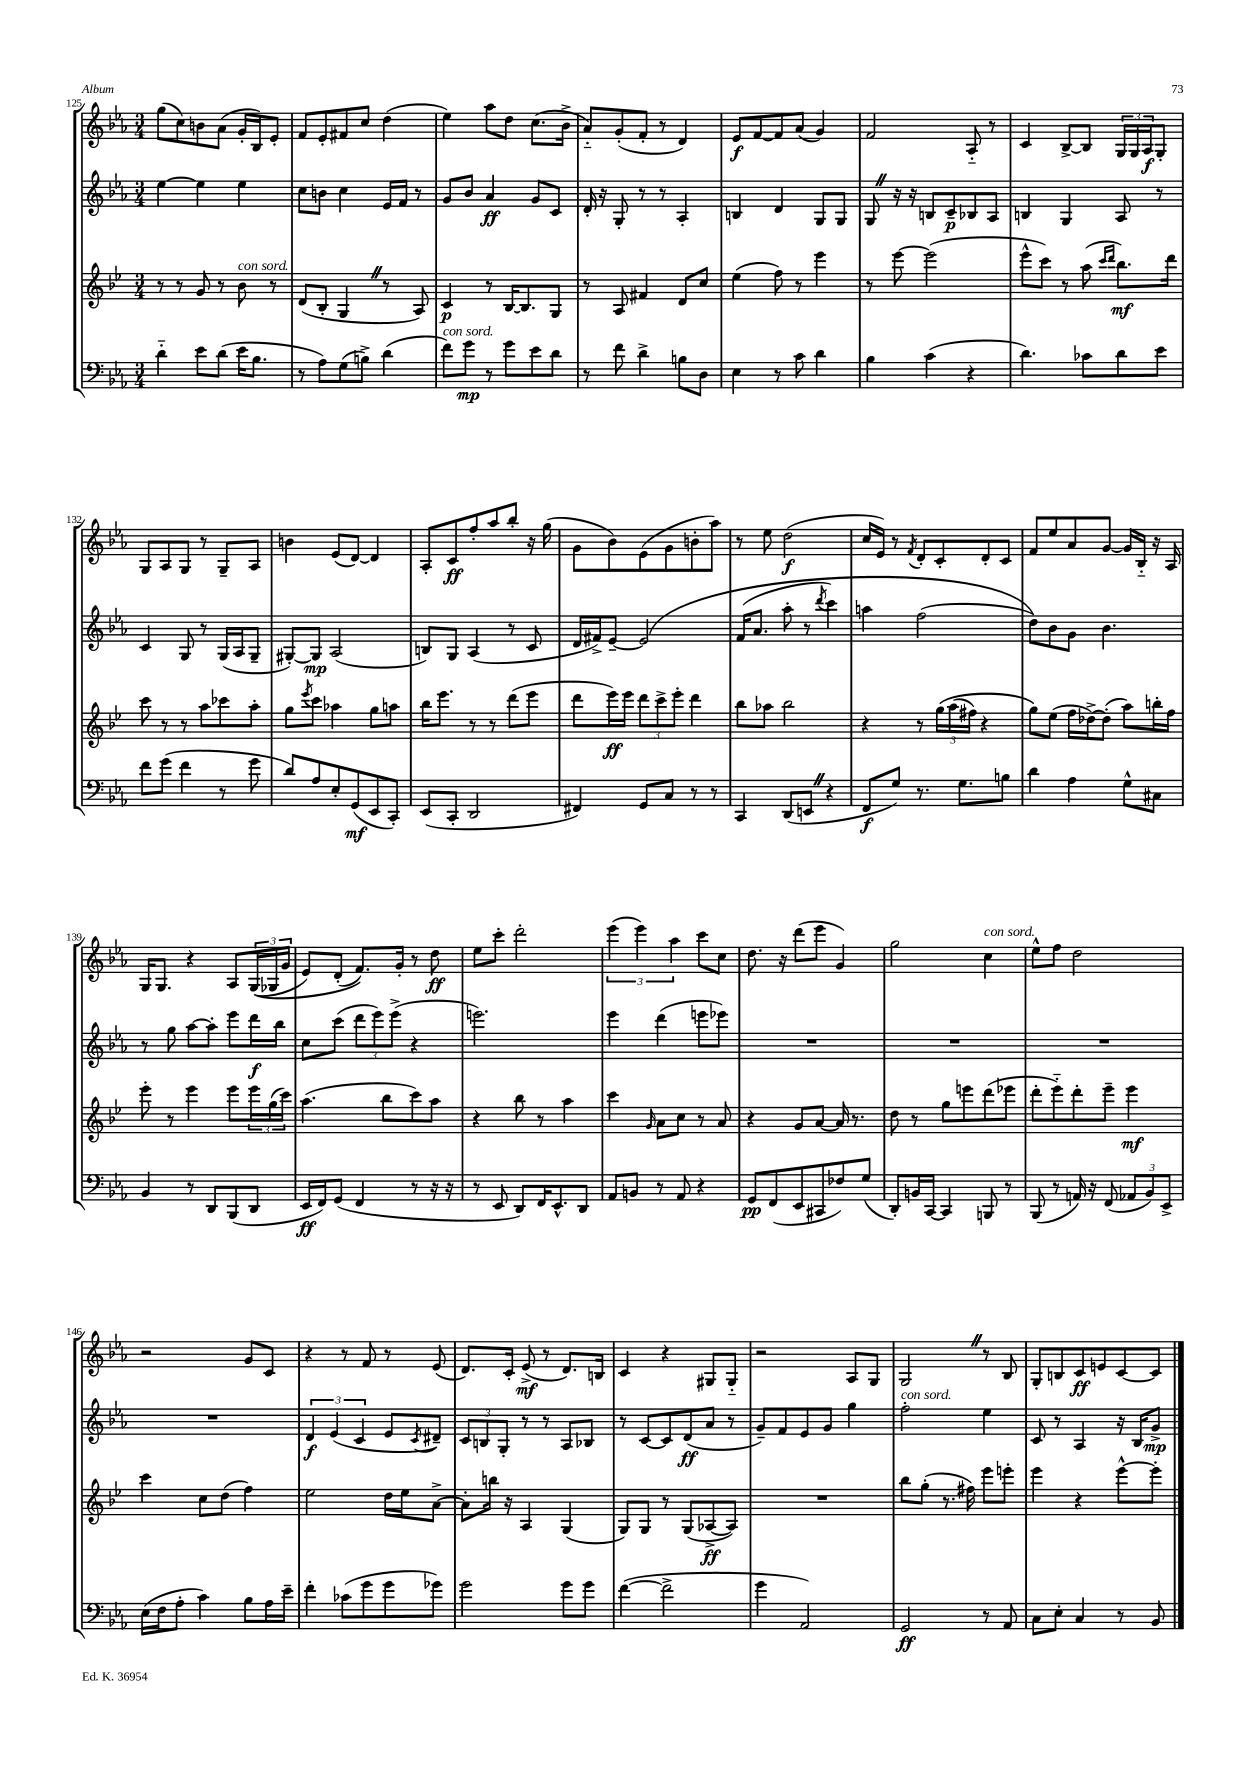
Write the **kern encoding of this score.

**kern	**kern	**kern	**kern
*staff4	*staff3	*staff2	*staff1
*clefF4	*clefG2	*clefG2	*clefG2
*k[b-e-a-]	*k[b-e-]	*k[b-e-a-]	*k[b-e-a-]
*M3/4	*M3/4	*M3/4	*M3/4
4d'~	8r	[4ee-	(8gg
.	8r	.	8cc)
8e-	8g	4ee-]	8b
(8d	8r	.	(8a-
16e-	8b-	4ee-	16g'
8.B-	.	.	16B-)
.	8r	.	8e-'
=	=	=	=
8r	(8d	8cc	8f
8A-)	8B-'	8b	8e-'
(8G	4G	4cc	8f#
8B^)	.	.	8cc
(4d	8r	16e-	(4dd
.	.	16f	.
.	8A)	8r	.
=	=	=	=
8f)	4c	8g	4ee-)
8g	.	8b-	.
8r	8r	4a-	8aa-
8g	[16B-	.	8dd
.	8.B-]	.	.
8e-	.	8g	(8.cc
8d	8G	8c	.
.	.	.	16b-^
=	=	=	=
8r	8r	16d'	8a-'~)
.	.	16r	.
8f	8A	8G'	(8g'
4d^	4f#	8r	8f'
.	.	8r	8r
8B	8d	4A-'	4d)
8D	8cc	.	.
=	=	=	=
4E-	(4ee-	4B	8e-
.	.	.	[8f
8r	8ff)	4d	8f]
8c	8r	.	(8a-
4d	4eee-	8G	4g)
.	.	8G	.
=	=	=	=
4B-	8r	8G	2f
.	[8eee-	16r	.
.	.	16r	.
(4c	(2eee-]	8B	.
.	.	8c~	.
4r	.	8B-	8A-'~
.	.	8A-	8r
=	=	=	=
4.d)	8eee-^^	4B	4c
.	8ccc)	.	.
.	8r	4G	[8B-^
8c-	(8aa	.	8B-]
.	16qqccc	.	.
.	16qqddd	.	.
8d	8.bb-)	8A-	24G
.	.	.	24G
.	.	.	24A-
8e-	.	8r	8G'
.	16ddd	.	.
=	=	=	=
8f	8ccc	4c	8G
(8g	8r	.	8A-
4f	8r	8G	8G
.	8aa	8r	8r
8r	8ccc-	(16G	8G~
.	.	16A-	.
8g	8aa'	8G~	8A-
=	=	=	=
8d)	8gg	[8G#')	4b
.	8qeee-	.	.
8A-	8ccc	8G#]	.
8E-'	4aa-	(2A-	(8e-
(8GG	.	.	[8d)
8EE-	8gg	.	4d]
8CC')	8aa	.	.
=	=	=	=
(8EE-	16bb-	8B)	8A-'
.	8.eee-	.	.
8CC'	.	8G	8c
2DD	8r	(4A-	8ff'
.	8r	.	8aa-
.	(8ddd	8r	8bb-'
.	8eee-	8c	16r
.	.	.	(16gg
=	=	=	=
4FF#)	8ddd	16d	8g
.	.	16f#^)	.
.	16eee-)	[8e-~	8b-)
.	16eee-	.	.
8GG	12ddd	&(2e-]	(8e-
.	12ccc^	.	.
8C	.	.	8g
.	12eee-'	.	.
8r	4ddd	.	8b'
8r	.	.	8aa-)
=	=	=	=
4CC	8bb-	(16f	8r
.	.	8.a-	.
.	8aa-	.	8ee-
(8DD	2bb-	8aa-'	(2dd
8EE	.	8r	.
.	.	8qddd	.
4r	.	4ccc)	.
=	=	=	=
8FF	4r	4aa	16cc
.	.	.	16e-)
8G)	.	.	8r
.	.	.	8qf
8.r	8r	(2ff	8d'
.	&(24gg	.	8c'
.	(24aa	.	.
8.G	.	.	.
.	24ff#)	.	.
.	4r	.	8d'
8B	.	.	8c
=	=	=	=
4d	8gg&)	8dd)&)	8f
.	(8ee-	8b-	8ee-
4A-	16ff	8g	8a-
.	[16dd-^)	.	.
.	(8dd-']	4.b-	[8g
8G^^	8aa)	.	16g]
.	.	.	16B-'~
8C#	16bb'	.	16r
.	16ff	.	16A-
=	=	=	=
4BB-	8eee-'	8r	16G
.	.	.	8.G
.	8r	8gg	.
8r	4eee-	[8aa-	4r
8DD	.	8aa-']	.
(8BBB-	8eee-	8eee-	8A-
8DD	24eee-	16ddd	&((24G
.	(24gg	.	24G-
.	.	16bb-	.
.	24ccc)	.	24g
=	=	=	=
16EE-	(4.aa	8cc	8e-)
16FF)	.	.	.
(8GG	.	(8ccc	(8d'
4FF	.	12ddd	8.f)&)
.	.	12eee-)	.
.	8bb-	.	.
.	.	(12eee-^	.
.	.	.	16g'
8r	8ccc)	4r	8r
16r	8aa	.	8dd
16r	.	.	.
=	=	=	=
8r	4r	2.eee)	8ee-
8EE-	.	.	8ccc'
8DD)	8bb-	.	2ddd'
16FF	8r	.	.
8.EE-^^	.	.	.
.	4aa	.	.
8DD	.	.	.
=	=	=	=
8AA-	4ccc	4eee-	(6eee-
8BB	.	.	.
.	.	.	6eee-)
.	16qqg	.	.
8r	8a	(4ddd	.
.	.	.	6aa-
8AA-	8cc	.	.
4r	8r	8eee	8ccc
.	8a	8eee-)	8cc
=	=	=	=
8GG	4r	2.r	8.dd
(8FF	.	.	.
.	.	.	16r
8EE-	8g	.	(8ddd
8CC#	[8a	.	8eee-
8F-)	16a]	.	4g)
.	8.r	.	.
(8G	.	.	.
=	=	=	=
8DD')	8dd	2.r	2gg
16BB	8r	.	.
[16CC	.	.	.
4CC]	8gg	.	.
.	8eee	.	.
8BBB	(8ddd	.	4cc
8r	8eee-	.	.
=	=	=	=
(8BBB-	8ddd'	2.r	8ee-^^
8r	8eee-'~)	.	8ff
16AA)	8ddd'	.	2dd
16r	.	.	.
(8FF	8eee-~	.	.
12AA-	4eee-	.	.
12BB-)	.	.	.
12EE-^	.	.	.
=	=	=	=
(16E-	4ccc	2.r	2r
16F	.	.	.
8A-'	.	.	.
4c)	8cc	.	.
.	(8dd	.	.
8B-	4ff)	.	8g
16A-	.	.	8c
16e-~	.	.	.
=	=	=	=
4f'	2ee-	6d	4r
.	.	(6e-	.
(8c-	.	.	8r
.	.	6c	.
8g	.	.	8f
8g	16dd	8e-	8r
.	16ee-	.	.
.	.	8qc	.
8g-)	[8a^	8d#~)	(8e-
=	=	=	=
2g	8a']	12c	8.d)
.	.	12B	.
.	16bb	.	.
.	.	12G'	.
.	16r	.	16c'
.	4A	8r	(8e-^
.	.	8r	8r
8g	(4G	8A-	8.d)
8g	.	8B-	.
.	.	.	16B
=	=	=	=
([4f	8G)	8r	4c
.	8G	[8c	.
2f^]	8r	8c]	4r
.	(8G	(8d	.
.	[8A-^	8a-	8G#
.	8A-])	8r	8G#'~
=	=	=	=
4g	2.r	8g~)	2r
.	.	8f	.
2AA-)	.	8e-	.
.	.	8g	.
.	.	4gg	8A-
.	.	.	8G
=	=	=	=
2GG	8bb-	2ff'	2G
.	(8gg'	.	.
.	8.r	.	.
.	16ff#)	.	.
8r	8eee-	4ee-	8r
8AA-	8eee'	.	8B-
=	=	=	=
8C	4eee-	8c	8G'
8E-'	.	8r	8B
4C	4r	4A-	8c
.	.	.	8e
8r	[8eee-^^	16r	[8c
.	.	16B-	.
8BB-	8eee-']	8g^	8c]
==	==	==	==
*-	*-	*-	*-
